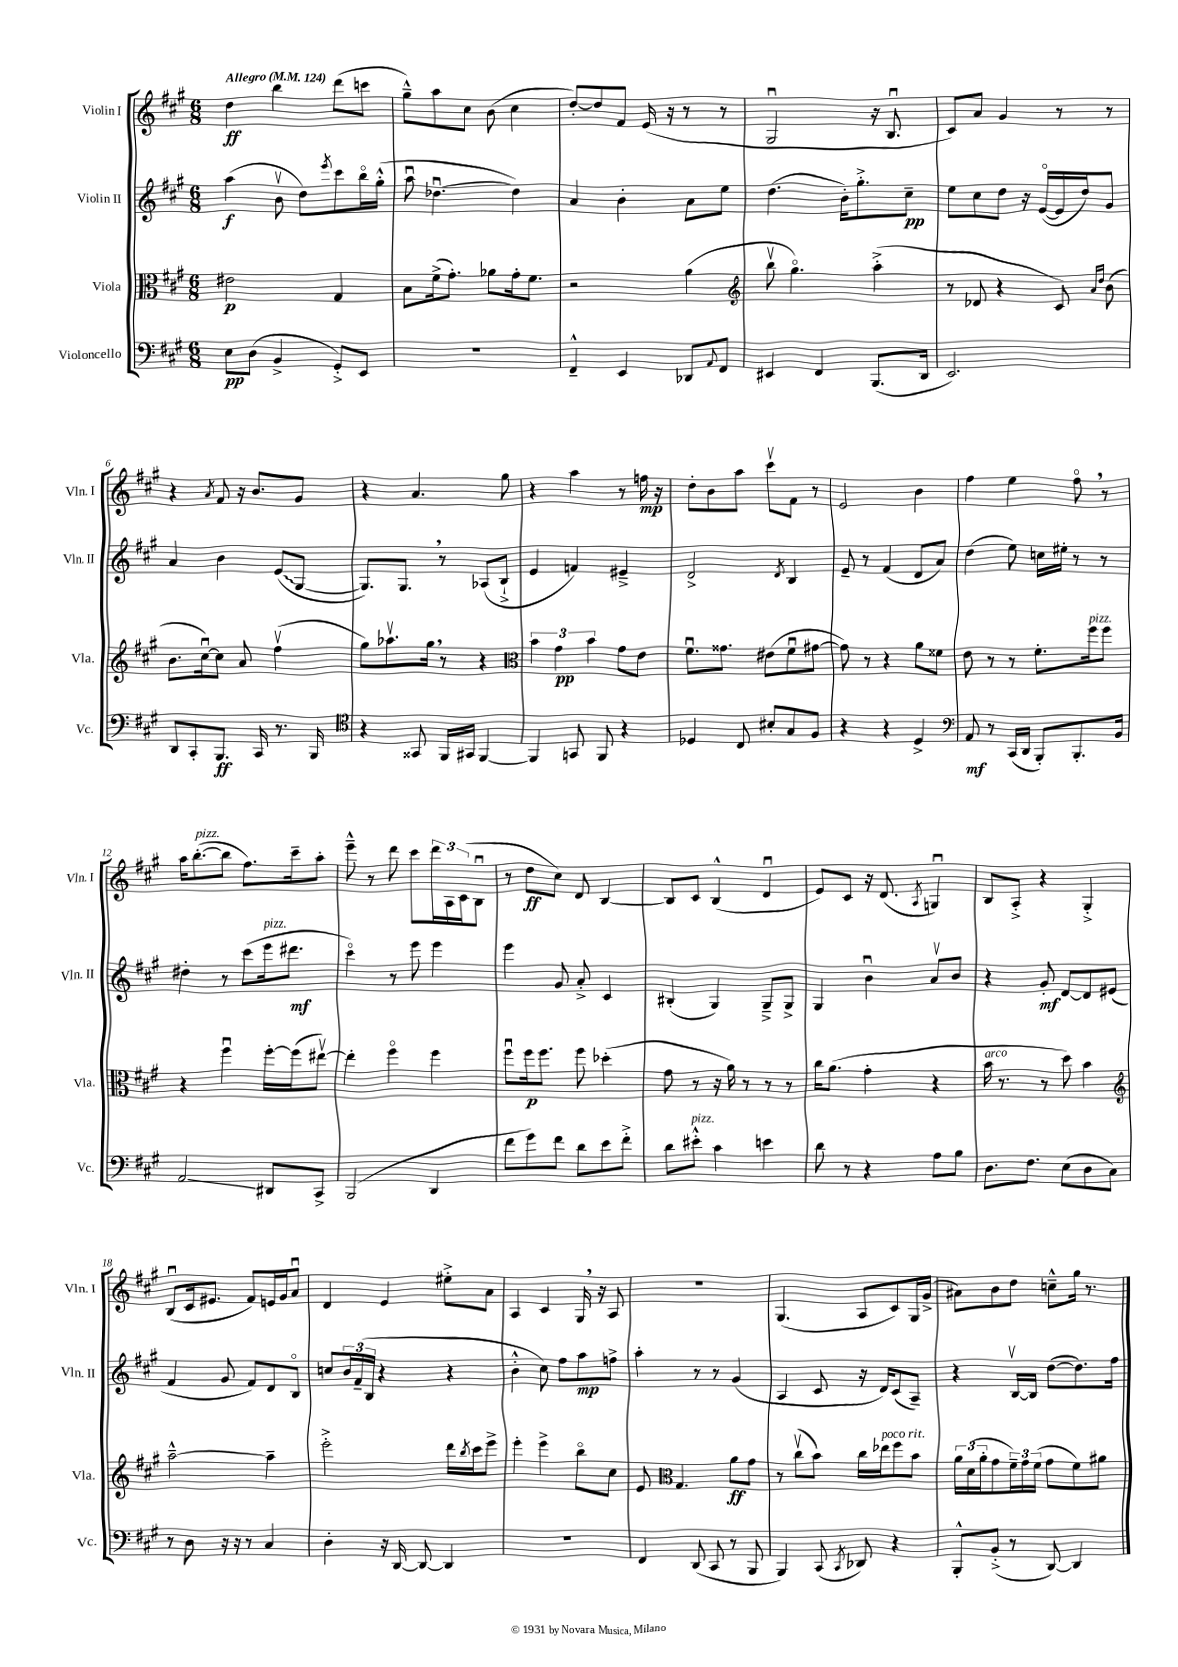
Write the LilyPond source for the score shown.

<<
\new StaffGroup <<
\new Staff = "s0" \with { instrumentName = "Violin I" shortInstrumentName = "Vln. I" } {
    \clef treble \key a \major \numericTimeSignature \time 6/8 \tempo "Allegro" 4 = 124
    d''4\ff b''4 d'''8( c'''8 |
    gis''8---^) a''8 cis''8 b'8( cis''4 |
    d''8~-.) d''8 fis'8 e'16( r16 r8 r8 |
    gis2\downbow r16 b8.\downbow |
    cis'8) a'8 gis'4 r8 r8 |
    r4 \acciaccatura { a'8 } fis'8 r16 b'8. gis'8 |
    r4 a'4. gis''8 |
    r4 a''4 r8 f''16\mp r16 |
    d''8-. b'8 a''8 cis'''8\upbow fis'8 r8 |
    e'2 b'4 |
    fis''4 e''4 fis''8\flageolet \breathe r8 |
    a''16 b''8.~-.^\markup { \italic "pizz." }( b''8 fis''8.) cis'''16-- a''8-. |
    e'''8---^ r8 d'''8 cis'''8 \tuplet 3/2 { d'''16 a16 cis'16( } b8\downbow |
    r8 d''8\ff cis''8) d'8 b4~ |
    b8 cis'8 b4-^( d'4\downbow |
    e'8) cis'8 r16 d'8.( \acciaccatura { a8 } g4\downbow) |
    b8 a8-.-> r4 gis4-.-> |
    b8\downbow( cis'16 eis'8. fis'8) e'16 gis'16 a'8\downbow |
    d'4 e'4 eis''8-.-> a'8 |
    a4 cis'4 gis16 \breathe r16 a8 |
    R2. |
    gis4.( a8 cis'8) gis16 gis'16->( |
    ais'8) b'8 d''8 c''8---^ gis''16 r8. \bar "|." |
}
\new Staff = "s1" \with { instrumentName = "Violin II" shortInstrumentName = "Vln. II" } {
    \clef treble \key a \major \numericTimeSignature \time 6/8
    a''4\f( b'8\upbow d''8) \acciaccatura { e'''8 } cis'''8 b''16\flageolet gis''16-.-^( |
    a''8\downbow des''4.~\downbow des''4) |
    a'4 b'4-. a'8 e''8 |
    d''4.( b'16-.) gis''8.-.-> cis''8--\pp |
    e''8 cis''8 d''8 r16 e'16~\flageolet( e'16 d''16) gis'8 |
    a'4 b'4 \once \override Glissando.style = #'zigzag e'8\glissando( gis8~ |
    gis8.) gis8. \breathe r8 aes8( b8-!-> |
    e'4 f'4) eis'4---> |
    d'2-> \acciaccatura { d'8 } b4 |
    e'8-- r8 fis'4( d'8 a'8) |
    d''4( e''8) c''16 eis''16-. r8 r8 |
    dis''4-. r8 cis'''8( e'''16^\markup { \italic "pizz." } dis'''8.\mf |
    cis'''4\flageolet) r8 e'''8 e'''4 |
    e'''4 gis'8 a'8-.-> cis'4 |
    bis4-.( gis4) gis8---> gis8-> |
    gis4 b'4\downbow a'8\upbow b'8 |
    r4 gis'8-.\mf d'8~ d'8 eis'8( |
    fis'4 gis'8 fis'8) d'8 b8\flageolet |
    c''8 \tuplet 3/2 { b'16 fis'16--( b16 } r4 r4 |
    b'4-.-^ cis''8) fis''8 a''8\mp f''8-> |
    a''4-. r8 r8 gis'4( |
    a4 cis'8 r16 d'16) cis'8( a8--) |
    r4 b16~\upbow b16 d''8~( d''8.) fis''16 \bar "|." |
}
\new Staff = "s2" \with { instrumentName = "Viola" shortInstrumentName = "Vla." } {
    \clef alto \key a \major \numericTimeSignature \time 6/8
    eis'2\p gis4 |
    b8 fis'16->( gis'8.-.) aes'8 gis'16-. fis'8. |
    r2 a'4( |
    \clef treble b''8\upbow gis''4.\flageolet) a''4-.->( |
    r8 des'8 r4 cis'8) \grace { a'16 d''16 } b'8( |
    b'8. cis''16~\downbow) cis''8 a'8 fis''4\upbow( |
    gis''8) aes''8.\upbow gis''16 \breathe r8 r4 |
    \clef alto \tuplet 3/2 { b'4 gis'4\pp b'4 } gis'8 e'8 |
    fis'8.\downbow gisis'8. eis'8( fis'8\downbow gis'8~ |
    gis'8) r8 r4 a'8 fisis'8 |
    e'8 r8 r8 fis'8.-. fis''16^\markup { \italic "pizz." } fis''8 |
    r4 fis''4\downbow fis''16~-. fis''16( eis''8~\upbow) |
    eis''4-. fis''4\flageolet fis''4 |
    fis''8\downbow fis''16\p fis''8. fis''8 des''4-.( |
    gis'8 r8 r16 a'16) r8 r8 r8 |
    cis''16 a'8.( gis'4-. r4 |
    b'16^\markup { \italic "arco" } r8. r8 d''8) b'4 |
    \clef treble a''2~---^ a''4-- |
    e'''2-.-> d'''16 \acciaccatura { b''8 } cis'''16 e'''8-> |
    e'''4-. e'''4-> b''8\flageolet cis''8 |
    e'8 \clef alto gis4. a'8\ff gis'8 |
    r8 cis''8\upbow( b'8) cis''16 ees''16^\markup { \italic "poco rit." } fis''8 b'8 |
    \tuplet 3/2 { a'16 d'16( a'16-. } gis'8 \tuplet 3/2 { fis'16--) gis'16 fis'16( } gis'8 fis'8) ais'8 \bar "|." |
}
\new Staff = "s3" \with { instrumentName = "Violoncello" shortInstrumentName = "Vc." } {
    \clef bass \key a \major \numericTimeSignature \time 6/8
    e8\pp d8( b,4-> gis,8-.->) e,8 |
    R2. |
    fis,4---^ e,4 des,8 \appoggiatura { a,8 } fis,8 |
    eis,4 fis,4 b,,8.( d,16 |
    e,2.) |
    d,8 cis,8-. b,,8.\ff cis,16 r8. b,,16 |
    \clef tenor r4 gisis,8 fis,16 gis,16 fis,4~ |
    fis,4 g,8 fis,8 r4 |
    des4 cis8 bis8-. gis8 fis8 |
    r4 r4 d4-> |
    \clef bass a,8\mf r8 cis,16( d,16 b,,8-.) b,,8.-. b,16 |
    a,2\glissando dis,8 cis,8-> |
    b,,2( d,4 |
    fis'8 gis'8) fis'8 d'8 e'8 fis'8-.-> |
    d'8 eis'8-.-^^\markup { \italic "pizz." } cis'4 e'4 |
    d'8 r8 r4 a8 b8 |
    d8. fis8. e8( d8 cis8) |
    r8 d8 r16 r16 r8 cis4 |
    d4-. r16 d,16~ d,8~ d,4 |
    r2. |
    fis,4 d,8( cis,8 r8 b,,8 |
    b,,4) cis,8( \acciaccatura { cis,8 } des,8) r4 |
    b,,8-.-^ b,8-.->( r8 d,8~) d,4 \bar "|." |
}
>>
>>
